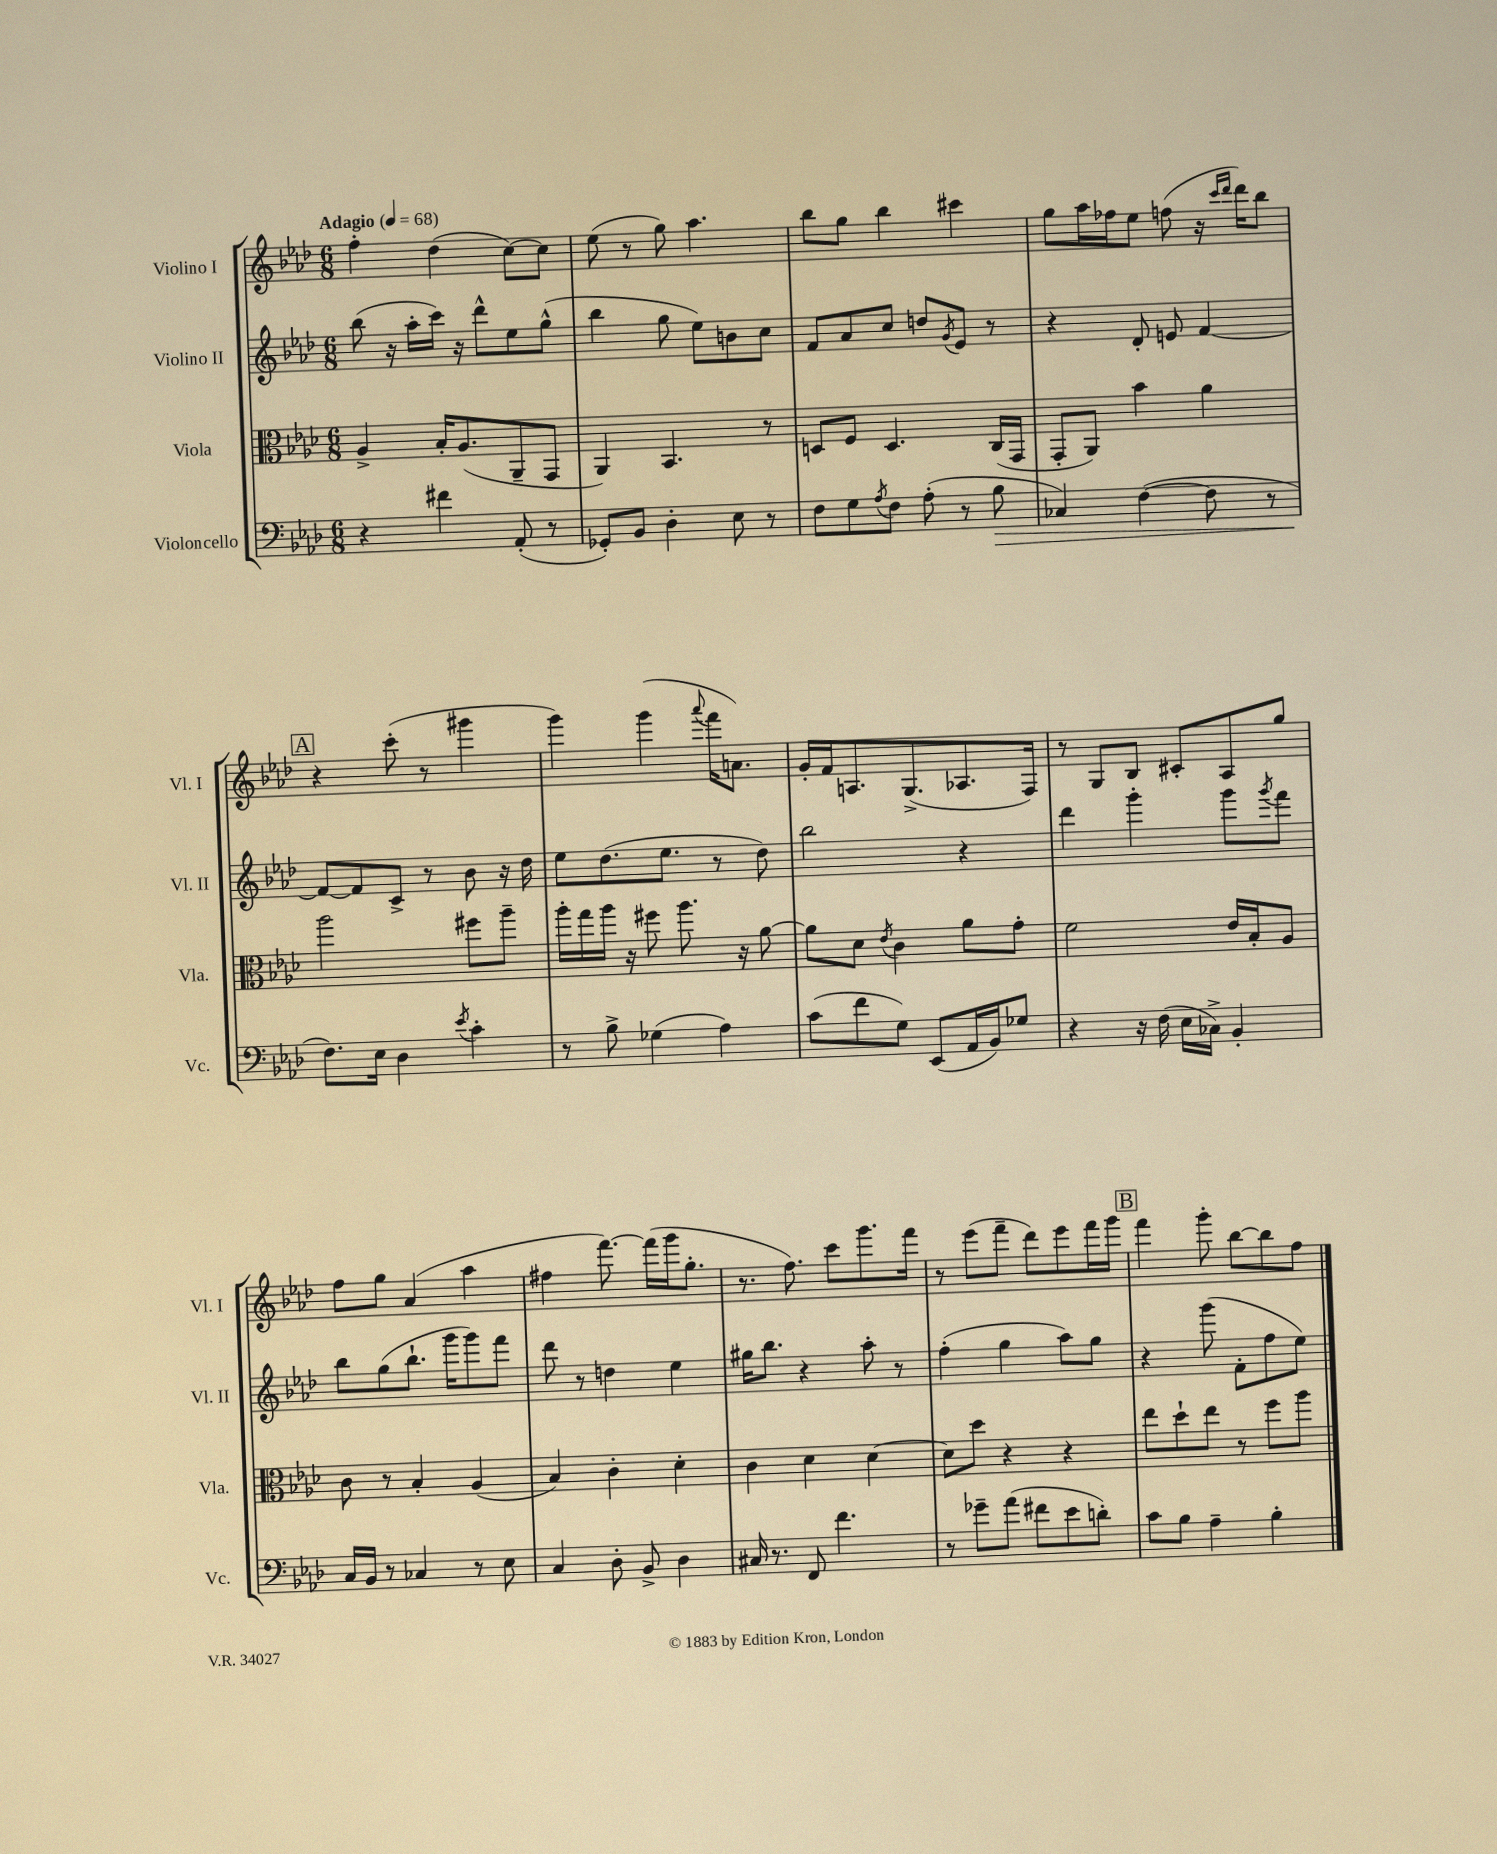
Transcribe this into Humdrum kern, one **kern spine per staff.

**kern	**dynam	**kern	**kern	**kern
*part4	*part4	*part3	*part2	*part1
*staff4	*staff4	*staff3	*staff2	*staff1
*I"Violoncello	*	*I"Viola	*I"Violino II	*I"Violino I
*I'Vc.	*	*I'Vla.	*I'Vl. II	*I'Vl. I
*clefF4	*	*clefC3	*clefG2	*clefG2
*k[b-e-a-d-]	*	*k[b-e-a-d-]	*k[b-e-a-d-]	*k[b-e-a-d-]
*M6/8	*	*M6/8	*M6/8	*M6/8
*MM68	*	*MM68	*MM68	*MM68
=1	=1	=1	=1	=1
!	!	!	!	!LO:TX:a:B:t=Adagio
4r	.	4A-^/	(8bb-\	4ff'\
.	.	.	16r	.
.	.	.	16aa-'\LL	.
4f#X\	.	16B-'/KL	16ccc\JJ)	(4dd-\
.	.	(8.A-/	16r	.
.	.	.	8ddd-^^\L	.
(8AA-'/	.	8AA-~/	8ee-\	[8cc\L)
8r	.	8GG/J	(8gg^^\J	8cc\J]
=2	=2	=2	=2	=2
8GG-X'/L)	.	4AA-/)	4bb-\	(8ee-\
8BB-/J	.	.	.	8r
4D-'\	.	4.BB-/	8gg\	8gg\)
.	.	.	8ee-\L)	4.aa-\
8E-\	.	.	8bn\	.
8r	.	8r	8cc\J	.
=3	=3	=3	=3	=3
8F\L	.	8Dn/L	8f/L	8bb-\L
8G\	.	8F/J	8a-/	8gg\J
8qA-/	.	.	.	.
8F\J	.	4.D/	8cc/J	4bb-\
(8A-'\	.	.	8ddn/L	.
.	.	.	8qg/	.
8r	.	.	8e-/J	4ccc#X\
!	!LO:HP:b	!	!	!
8B-\	>	(16C/LL	8r	.
.	.	16GG/JJ	.	.
=4	=4	=4	=4	=4
4C-X/)	.	8GG'/L	4r	8gg\L
.	.	8AA-/J)	.	16aa-\L
.	.	.	.	16ff-X\J
([4F\	.	4b-\	8d-'/	8ee-\J
.	.	.	8en/	(8ffn\
8F\]	.	4a-\	[4f/	16r
.	.	.	.	16qqccc/LL
.	.	.	.	16qqddd-/JJ
.	.	.	.	16ddd-\KL)
8r	.	.	.	8bb-\J
!!LO:LB:g=z
!!LO:REH:place=s1:t=A
=5	=5	=5	=5	=5
8.F\L)	.	2aa-\	8f/L_	4r
.	.	.	8f/]	.
16E-\Jk	]	.	.	.
4D-\	.	.	8c^/J	(8ccc'\
.	.	.	8r	8r
8qe-/	.	.	.	.
4c'\	.	8ff#X\L	8b-\	4ggg#X\
.	.	8aa-~\J	16r	.
.	.	.	16dd-\	.
=6	=6	=6	=6	=6
8r	.	16aa-'\LL	8ee-\L	4ggg\)
.	.	16gg\	.	.
8B-^\	.	16aa-\JJ	(8.dd-\	.
.	.	16r	.	.
(4G-X\	.	8ff#X\	.	(4ggg\
.	.	.	8.ee-\J	.
.	.	8.aa-\	.	.
.	.	.	.	8qqaaa-/
4A-\)	.	.	8r	16fff\KL
.	.	16r	.	8.an\J)
.	.	[8a-\	8dd-\)	.
=7	=7	=7	=7	=7
(8c\L	.	8a-\L]	2bb-\	16g'/LL
.	.	.	.	16f/J
8f\	.	8d-\J	.	8.An/
.	.	8qe-/	.	.
8G\J)	.	4c\	.	.
.	.	.	.	(8.G^/
(8EE-/L	.	.	.	.
16AA-/L	.	8a-\L	4r	8.A-X/
16BB-/J)	.	.	.	.
8G-X/J	.	8g'\J	.	.
.	.	.	.	16F/Jk)
=8	=8	=8	=8	=8
4r	.	2f\	4ddd-\	8r
.	.	.	.	8G/L
16r	.	.	4ggg'\	8B-/J
(16F\	.	.	.	.
16E-\LL	.	.	.	8c#X'/L
16C-X^\JJ)	.	.	.	.
4BB-'/	.	16e-/LL	8ggg\L	8A-/
.	.	16B-'/J	.	.
.	.	.	8qggg/	.
.	.	8A-/J	8fff\J	8gg/J
!!LO:LB:g=z
=9	=9	=9	=9	=9
16C/LL	.	8c\	8bb-\L	8ff\L
16BB-/JJ	.	.	.	.
8r	.	8r	(8gg\	8gg\J
4C-X/	.	4B-'/	8.bb-`\J	(4a-/
.	.	.	16ggg\KL	.
8r	.	(4A-/	8ggg\)	4aa-\
8E-\	.	.	8fff\J	.
=10	=10	=10	=10	=10
4C/	.	4B-/)	8ddd-\	4ff#X\
.	.	.	8r	.
8D-'\	.	4c'\	4ddn\	[8.fff\)
8BB-^/	.	.	.	.
.	.	.	.	(16fff\LL]
4D-\	.	4d-'\	4ee-\	16ggg\J
.	.	.	.	8.gg'\J
=11	=11	=11	=11	=11
16C#X/	.	4c\	16gg#X\KL	8.r
8.r	.	.	8.bb-\J	.
.	.	.	.	8.ff\)
8FF/	.	4d-\	4r	.
4.f\	.	.	.	8ccc\L
.	.	[4d-\	8aa-'\	8.ggg\
.	.	.	8r	.
.	.	.	.	16fff\Jk
=12	=12	=12	=12	=12
8r	.	8d-\L]	(4ff'\	8r
8g-X~\L	.	8dd-\J	.	(8eee-\L
(8a-\J	.	4r	4gg\	8fff~\J
8f#X\L	.	.	.	8ddd-\L)
8e-\	.	4r	8aa-\L)	8eee-\
8dn'\J)	.	.	8gg\J	16fff\L
.	.	.	.	16ggg\JJ
!!LO:REH:place=s1:t=B
=13	=13	=13	=13	=13
8c\L	.	8ee-\L	4r	4fff\
8B-\J	.	8dd-`\	.	.
4A-~\	.	8ee-\J	(8ggg\	8ggg'\
.	.	8r	8f'\L	[8bb-\L
4B-'\	.	8ff\L	8ff\	8bb-\]
.	.	8aa-\J	8ee-\J)	8ff\J
==	==	==	==	==
*-	*-	*-	*-	*-
